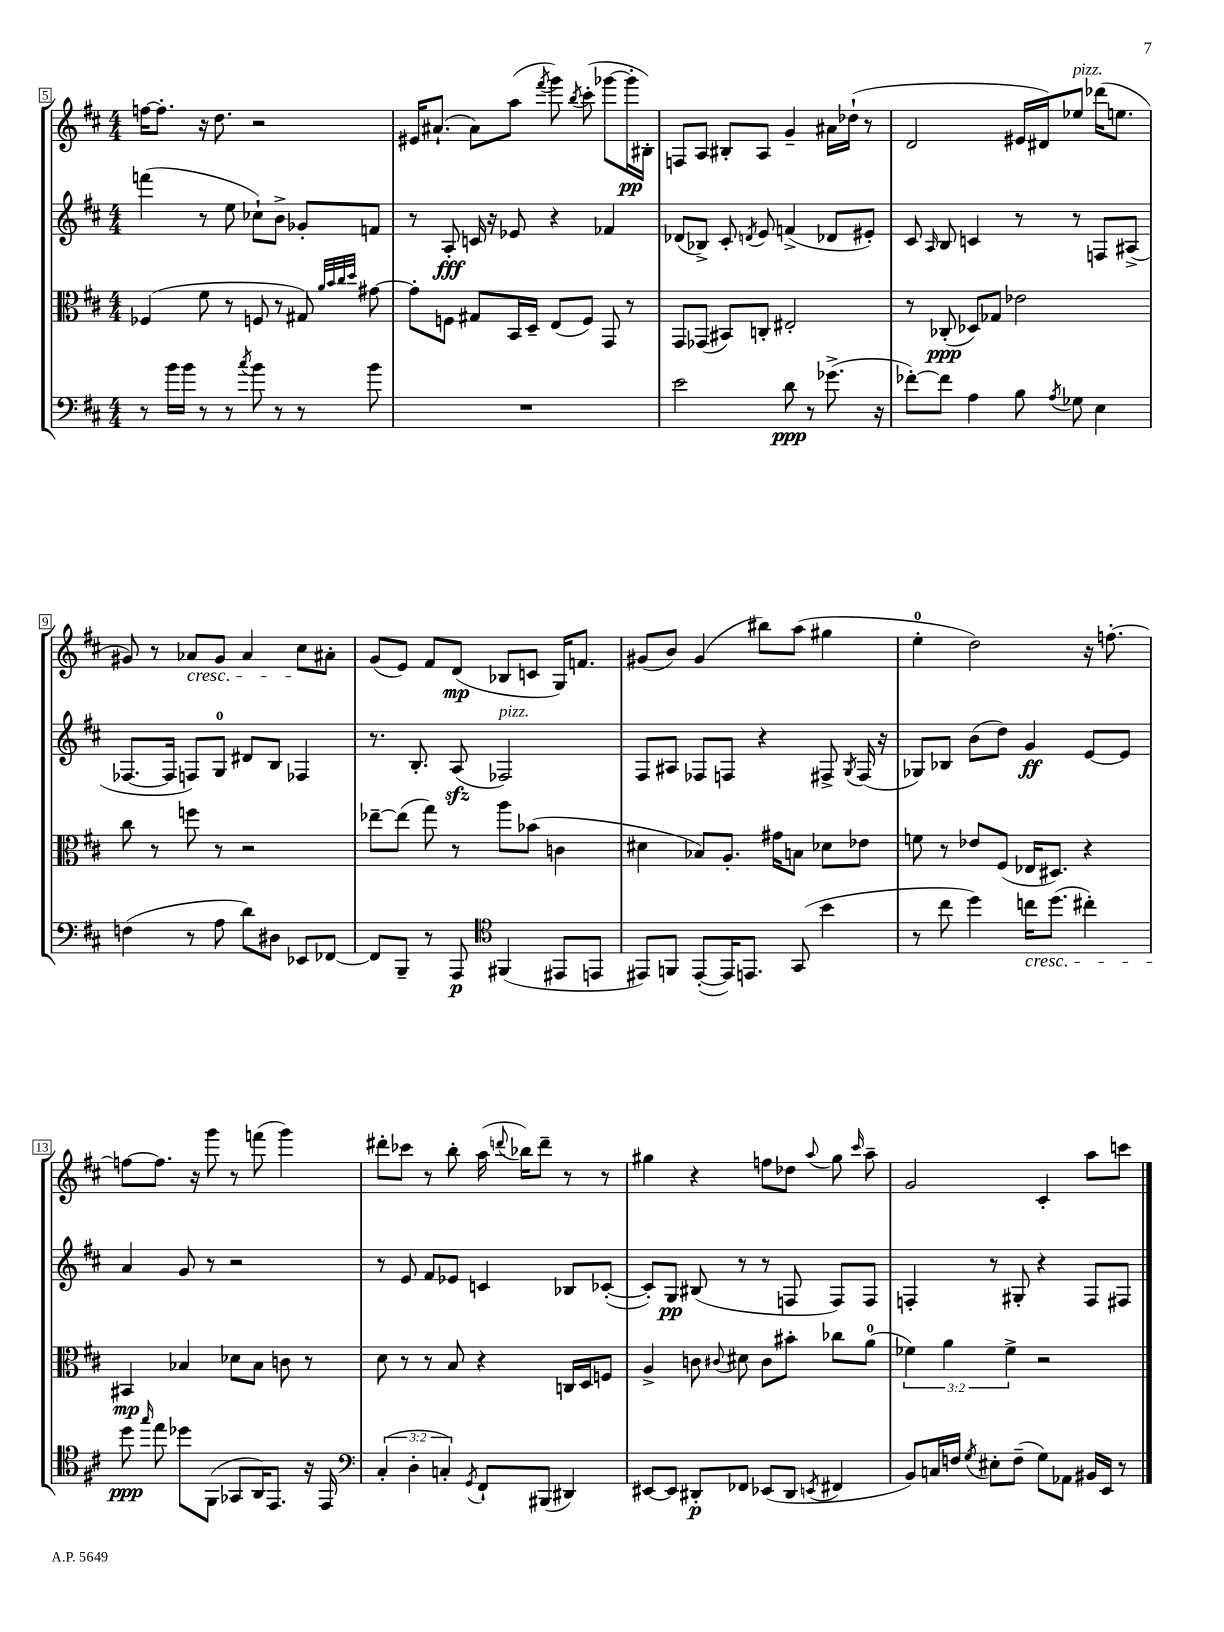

**kern	**kern	**kern	**kern
*staff4	*staff3	*staff2	*staff1
*clefF4	*clefC3	*clefG2	*clefG2
*k[f#c#]	*k[f#c#]	*k[f#c#]	*k[f#c#]
*M4/4	*M4/4	*M4/4	*M4/4
8r	(4F-	(4fff	[16ff
.	.	.	8.ff']
16b	.	.	.
16b	.	.	.
8r	8f#	8r	16r
.	.	.	8.dd
8r	8r	8ee	.
8qcc#	.	.	.
8b	8F	8cc-`)	2r
8r	8r	8b^	.
8r	8G#)	8g-'	.
.	32qqa	.	.
.	32qqb	.	.
.	32qqcc#	.	.
.	32qqdd	.	.
8b	[8g#	8f	.
=	=	=	=
1r	8g#']	8r	16e#
.	.	.	(8.a#`
.	8F	8A'	.
.	8G#	16c	8a#)
.	.	16r	.
.	16BB	8e-	(8aa
.	16D~	.	.
.	.	.	8qfff#
.	(8E	4r	8ggg)
.	.	.	8qbb
.	8F)	.	(8ccc#'
.	8GG	4f-	[8ggg-
.	8r	.	16ggg-']
.	.	.	16B#')
=	=	=	=
2e	8GG	(8d-	8F
.	(8GG-	8B-^)	8A
.	8BB#)	8c#'	8B#'
.	.	8qd	.
.	8C'	8e	8A
8d	2E#'	(4f^	4g~
8r	.	.	.
(8.g-^	.	8d-	16a#
.	.	.	(16dd-`
.	.	8e#')	8r
16r	.	.	.
=	=	=	=
[8f-')	8r	8c#	2d
.	.	16qqA	.
8f-]	(8C-'	8B	.
4A	8D-)	4c	.
.	8G-	.	.
8B	2e-	8r	16e#
.	.	.	16d#)
8qA	.	.	.
8G-	.	8r	8ee-
4E	.	8F	(16ddd-
.	.	.	8.ee
.	.	(8A#^	.
=	=	=	=
(4F	8cc#	[8.F-	8g#)
.	8r	.	8r
.	.	16F-]	.
8r	8ff	8F)	8a-
8A	8r	8G	8g#
8d)	2r	8d#	4a-
8D#	.	8B	.
8EE-	.	4F-	8cc#
[8FF-	.	.	8a#'
=	=	=	=
8FF-]	[8ee-~	8.r	(8g
8BBB~	(8ee-]	.	8e)
.	.	8.B'	.
8r	8gg)	.	8f#
8AAA	8r	(8A	(8d
*clefC4	*	*	*
(4FF#	8aa	2F-)	8B-
.	(8b-	.	8c
8EE#	4c	.	16G)
.	.	.	8.f
8EE	.	.	.
=	=	=	=
8EE#)	4d#	8F#	(8g#
8FF	.	8A#	8b)
([8EE#'	8B-)	8F-	(4g#
16EE#])	8.A'	8F	.
8.EE	.	.	.
.	.	4r	8bb#)
.	16g#	.	.
(8GG	8B	.	(8aa
4b	8d-	8F#^	4gg#
.	.	8qG	.
.	8e-	(16F#	.
.	.	16r	.
=	=	=	=
8r	8f	8G-)	4ee'
8cc#	8r	8B-	.
4dd)	8e-	(8b	2dd)
.	(8F#	8dd)	.
16cc	16E-	4g	.
(8.dd	8.D#)	.	.
4cc#')	4r	[8e	16r
.	.	.	[8.ff'
.	.	8e]	.
=	=	=	=
8dd	4BB#	4a	8ff_
16qqgg	.	.	.
8ee	.	.	8.ff]
8dd-	4B-	8g	.
.	.	.	16r
(8FF#	.	8r	8ggg
8GG-	8d-	2r	8r
16AA)	8B-	.	(8fff
8.EE	.	.	.
.	8c	.	4ggg)
16r	8r	.	.
16EE	.	.	.
=	=	=	=
*clefF4	*	*	*
(6C#'	8d	8r	8ddd#'
.	8r	8e	8ccc-
6D'	.	.	.
.	8r	8f#	8r
6C')	.	.	.
.	8B	8e-	8bb'
8qGG	.	.	.
8FF#`	4r	4c	(16aa
.	.	.	8qqddd
.	.	.	16bb-)
(8BBB#	.	.	8ddd~
4DD#)	16C	8B-	8r
.	16D	.	.
.	8F	([8c-'	8r
=	=	=	=
[8EE#	4A^	8c-'])	4gg#
8EE#]	.	8G	.
8DD#'	8c	(8B#	4r
.	8qqc#	.	.
8FF-	8d#	8r	.
(8EE-	8c#	8r	8ff
8DD#	8b#'	8F	8dd-
8qEE	.	.	8qqaa
4FF#	8cc-	8F)	8gg#
.	.	.	16qqccc#
.	(8a	8F	8aa~
=	=	=	=
8BB)	6f-)	4F'	2g
16C	.	.	.
.	6a	.	.
16F	.	.	.
8qG	.	.	.
8E#'	.	8r	.
.	6f-^	.	.
(8F~	.	8G#'	.
8G)	2r	4r	4c#'
8AA-	.	.	.
16BB#	.	8F	8aa
16EE	.	.	.
8r	.	8F#	8ccc
==	==	==	==
*-	*-	*-	*-
